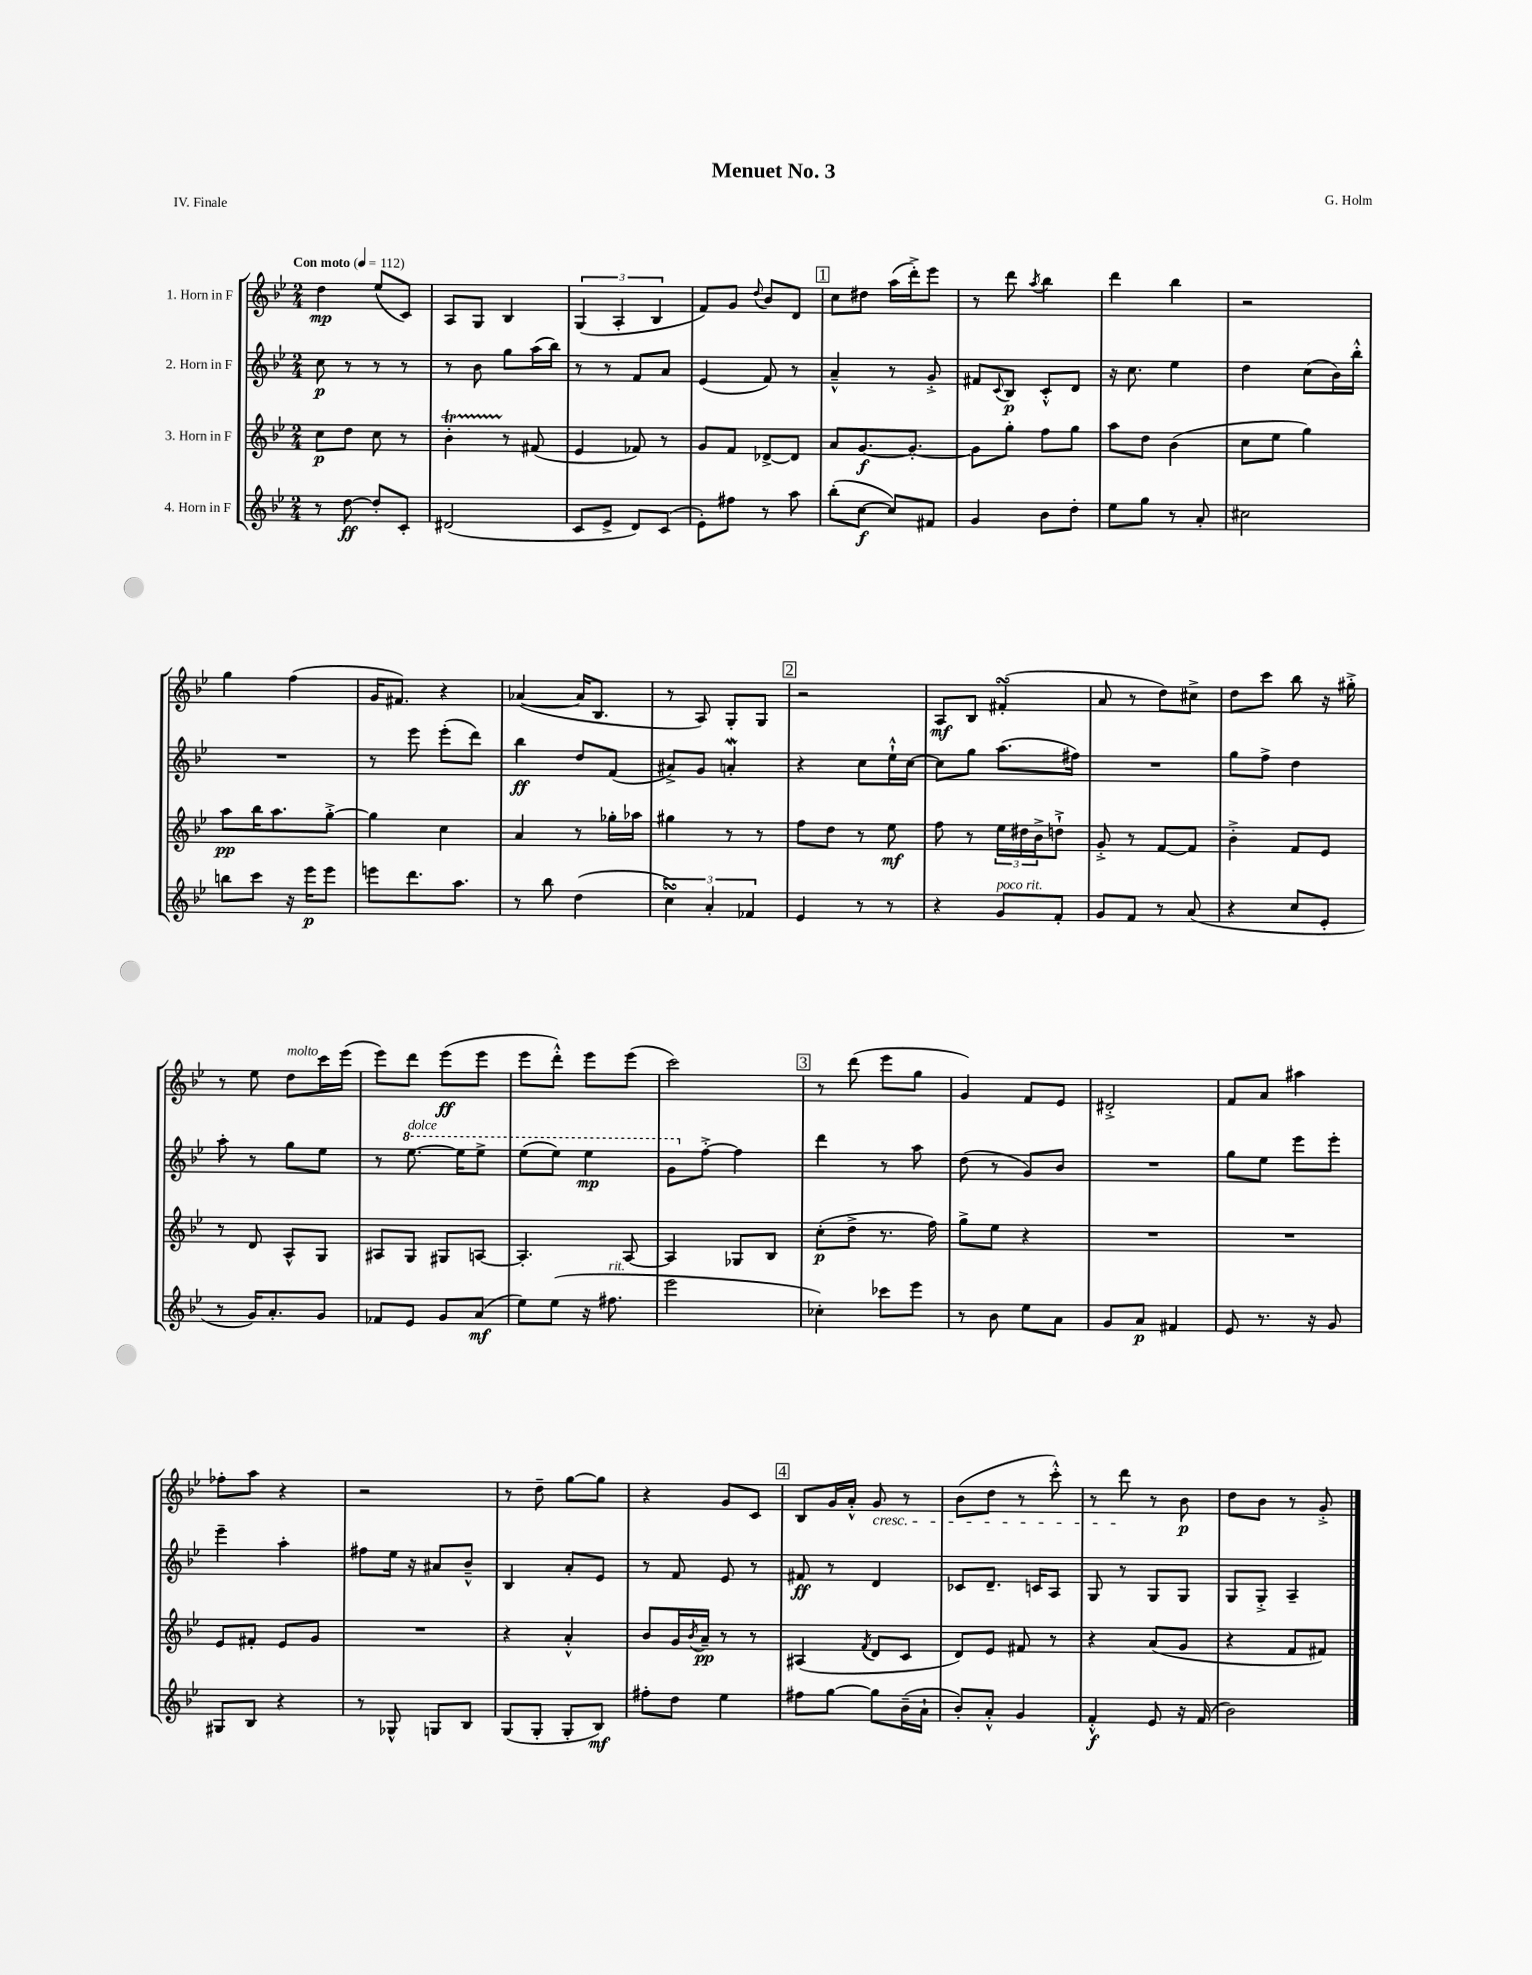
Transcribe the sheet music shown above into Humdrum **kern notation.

**kern	**kern	**kern	**kern
*staff4	*staff3	*staff2	*staff1
*clefG2	*clefG2	*clefG2	*clefG2
*k[b-e-]	*k[b-e-]	*k[b-e-]	*k[b-e-]
*M2/4	*M2/4	*M2/4	*M2/4
*MM112	*MM112	*MM112	*MM112
8r	8cc	8cc	4dd
[8dd	8dd	8r	.
8dd']	8cc	8r	(8ee-
8c'	8r	8r	8c)
=	=	=	=
(2d#	4b-'	8r	8A
.	.	8b-	8G
.	8r	8gg	4B-
.	(8f#	(16aa	.
.	.	16bb-)	.
=	=	=	=
8c	4e-	8r	(6G
8e-^	.	8r	.
.	.	.	6A'
8d)	8f-)	8f	.
.	.	.	6B-
(8c	8r	8a	.
=	=	=	=
8e-')	8g	(4e-	8f)
8ff#	8f	.	8g
.	.	.	8qqdd
8r	[8d-^	8f)	8b-
8aa	8d-]	8r	8d
=	=	=	=
(8bb-'	8a	4a~^^	8cc
[8cc	[8.g	.	8dd#
8cc])	.	8r	(16aa
.	8.g'_	.	16ddd'^)
8f#	.	8g'^	8eee-
=	=	=	=
4g	8g]	8f#	8r
.	.	8qqc	.
.	8gg'	8B-	8ddd
.	.	.	8qaa
8b-	8ff	8c'^^	4bb-
8dd'	8gg	8d	.
=	=	=	=
8ee-	8aa	16r	4ddd
.	.	8.cc	.
8gg	8dd	.	.
8r	(4b-	4ee-	4bb-
8a'	.	.	.
=	=	=	=
2cc#	8cc	4dd	2r
.	8ee-	.	.
.	4gg)	(8cc	.
.	.	16b-)	.
.	.	16bb-'^^	.
=	=	=	=
8bb	8aa	2r	4gg
8ccc	16bb-	.	.
.	8.aa	.	.
16r	.	.	(4ff
16eee-	.	.	.
8eee-	[8gg'^	.	.
=	=	=	=
8eee	4gg]	8r	16g
.	.	.	8.f#)
8.ddd	.	8eee-	.
.	4cc	(8eee-'	4r
8.aa	.	.	.
.	.	8ddd)	.
=	=	=	=
8r	4a	4bb-	([4a-
8bb-	.	.	.
(4dd	8r	8dd	16a-]
.	.	.	8.B-
.	16gg-'	(8f	.
.	16aa-	.	.
=	=	=	=
6cc)	4gg#	8a#^)	8r
.	.	8g	8A)
6a'	.	.	.
.	8r	4a'	8G'
6f-	.	.	.
.	8r	.	8G
=	=	=	=
4e-	8ff	4r	2r
.	8dd	.	.
8r	8r	8cc	.
8r	8ee-	16ee-`^^	.
.	.	[16cc	.
=	=	=	=
4r	8ff	8cc]	8A
.	8r	8gg	8B-
8g	24ee-	(8.aa	(4f#'
.	24dd#	.	.
.	24b-^	.	.
8f'	8dd`^	.	.
.	.	16ff#)	.
=	=	=	=
8g	8g'^	2r	8a
8f	8r	.	8r
8r	[8f	.	8dd)
(8a	8f]	.	8cc#^
=	=	=	=
4r	4b-'^	8gg	8dd
.	.	8ff^	8ccc
8cc	8f	4dd	8bb-
8e-'	8e-	.	16r
.	.	.	16gg#'^
=	=	=	=
8r	8r	8aa'	8r
16g)	8d	8r	8ee-
8.a'	.	.	.
.	8A^^	8gg	8dd
8g	8G	8ee-	16ccc
.	.	.	(16eee-
=	=	=	=
8f-	8A#	8r	8eee-)
8e-	8G	[8.eee-	8ddd
8g	8G#	.	(8eee-
.	.	16eee-]	.
(8a	[8A	8eee-^	8eee-
=	=	=	=
8ee-)	4.A']	(8eee-	8eee-
(8ee-	.	8eee-)	8ddd'^^)
16r	.	4eee-	8eee-
8.ff#	.	.	.
.	[8A	.	(8eee-
=	=	=	=
2eee-	4A]	8gg	2ccc)
.	.	[8ff'^	.
.	8G-	4ff]	.
.	8B-	.	.
=	=	=	=
4cc-')	(8cc'	4ddd	8r
.	8dd^	.	(8ddd
8ccc-	8.r	8r	8eee-
8eee-	.	8aa	8gg
.	16ff)	.	.
=	=	=	=
8r	8gg^	(8dd	4g)
8b-	8ee-	8r	.
8ee-	4r	8g)	8f
8a	.	8b-	8e-
=	=	=	=
8g	2r	2r	2d#'^
8a	.	.	.
4f#	.	.	.
=	=	=	=
8e-	2r	8gg	8f
8.r	.	8ee-	8a
.	.	8eee-	4aa#
16r	.	.	.
8g	.	8eee-'	.
=	=	=	=
8G#	8e-	4eee-~	8ff-'
8B-	8f#'	.	8aa
4r	8e-	4aa'	4r
.	8g	.	.
=	=	=	=
8r	2r	8ff#	2r
8G-^^	.	16ee-	.
.	.	16r	.
8G	.	8a#	.
8B-	.	8b-~^^	.
=	=	=	=
(8G	4r	4B-	8r
8G'	.	.	8dd~
8G'	4a'^^	8a'	[8gg
8B-)	.	8e-	8gg]
=	=	=	=
8ff#'	8b-	8r	4r
8dd	16g	8f	.
.	8qb-	.	.
.	16a~	.	.
4ee-	8r	8e-	8g
.	8r	8r	8c
=	=	=	=
8ff#	(4A#	8f#	8B-
[8gg	.	8r	16g
.	.	.	16a'^^
.	8qf	.	.
8gg]	8d	4d	8g
(16b-~	8c	.	8r
16a`	.	.	.
=	=	=	=
8b-')	8d)	8c-	(8b-
8a'^^	8e-	8.d~	8dd
4g	8f#	.	8r
.	.	16c	.
.	8r	8A	8ccc'^^)
=	=	=	=
4f'^^	4r	8G	8r
.	.	8r	8ddd
8e-	(8a	8G	8r
16r	8g	8G	8b-
(16f	.	.	.
=	=	=	=
2b-)	4r	8G	8dd
.	.	8G'^	8b-
.	8f	4A~	8r
.	8f#)	.	8g'^
==	==	==	==
*-	*-	*-	*-
